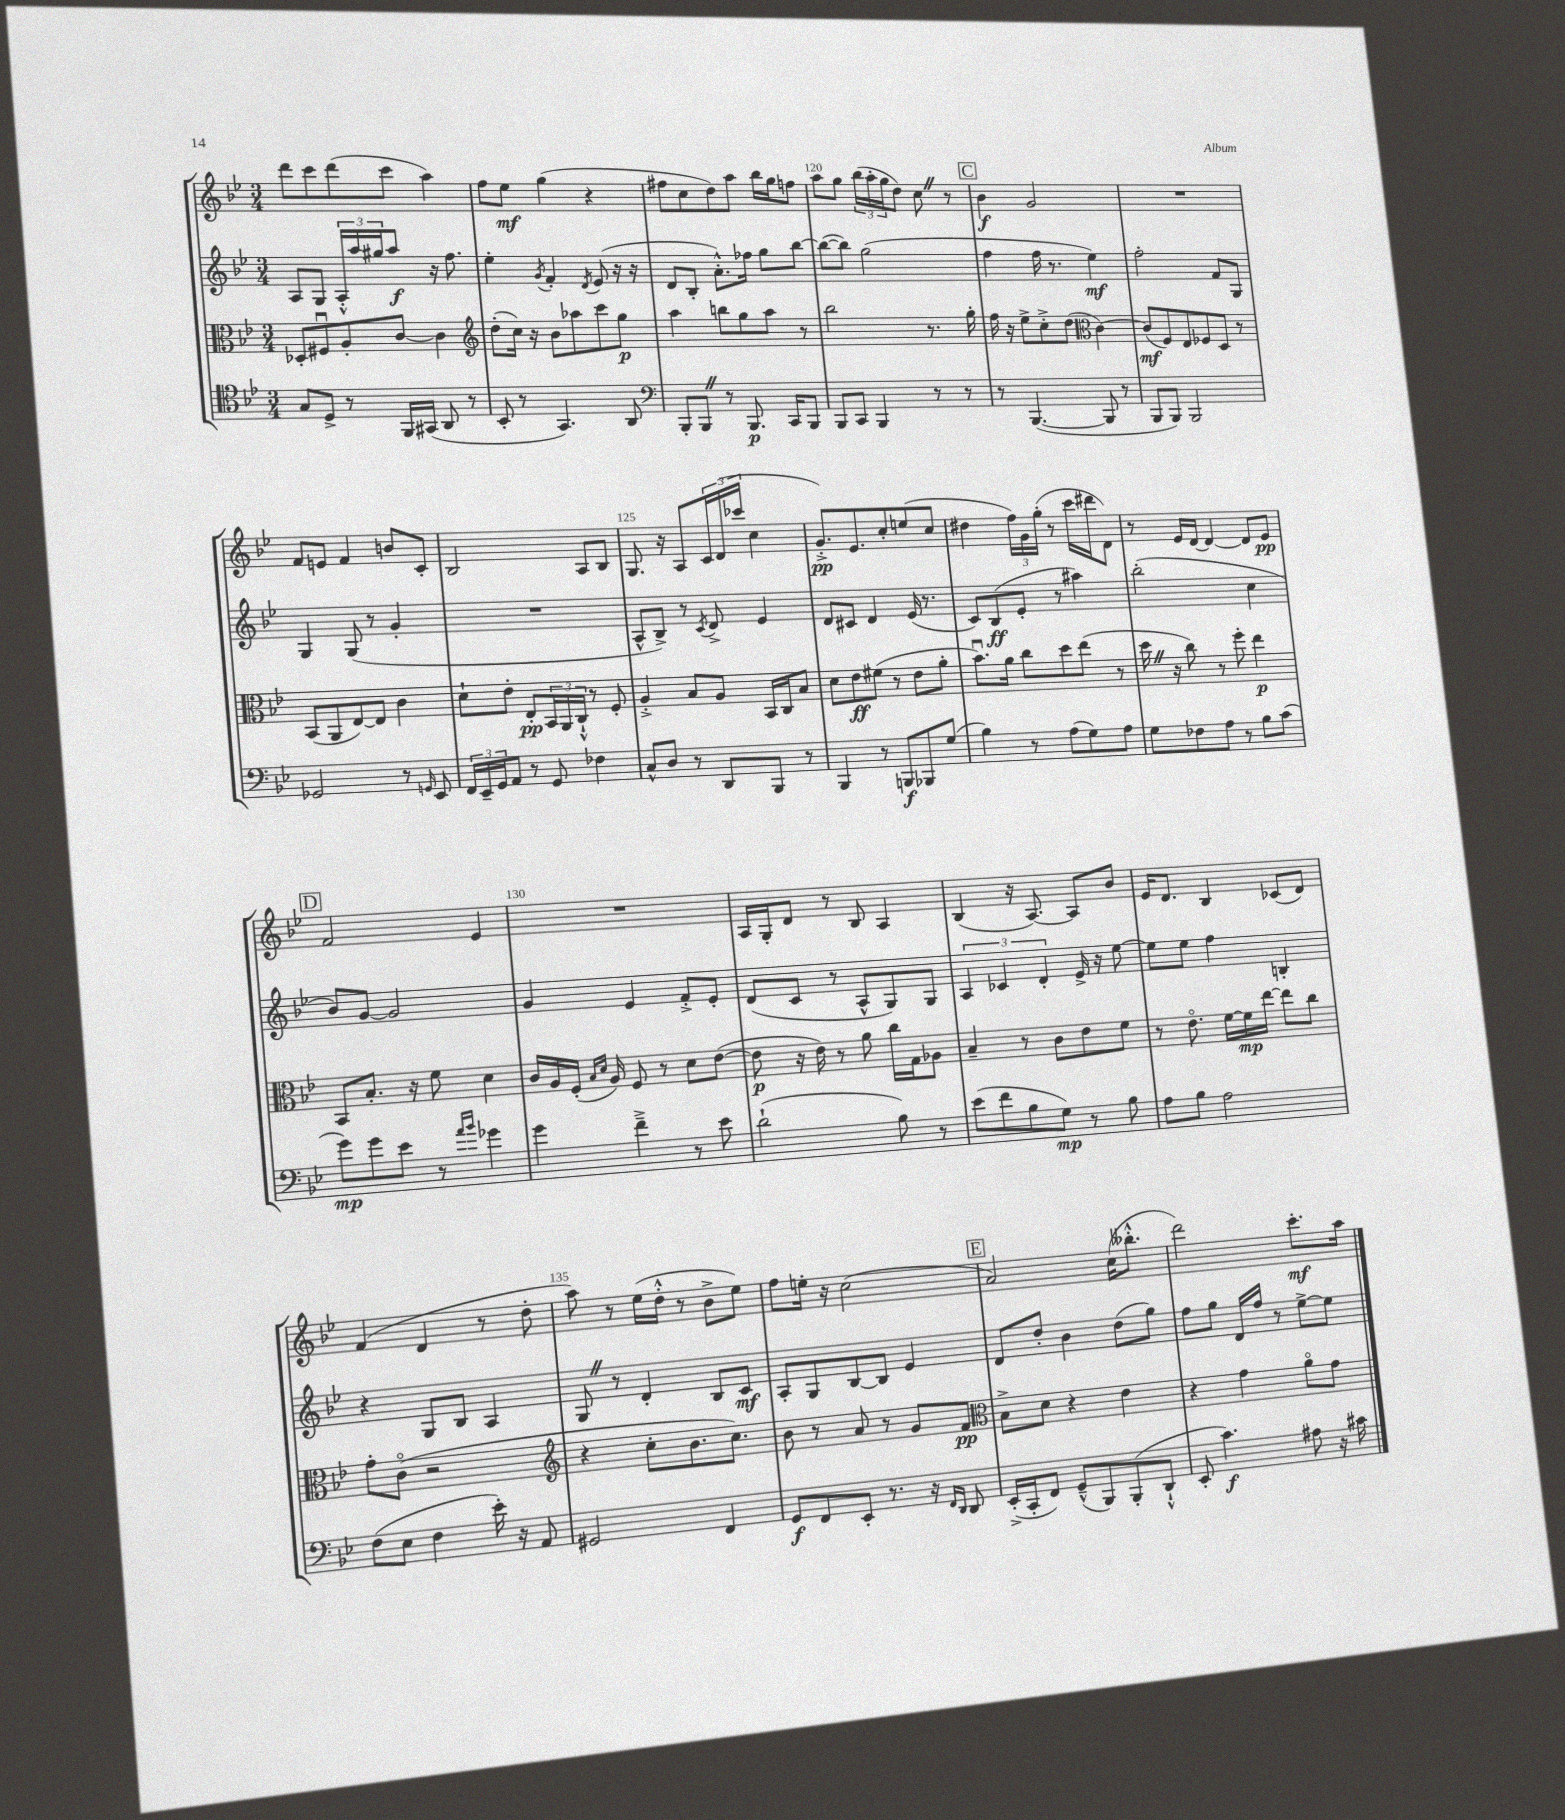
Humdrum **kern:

**kern	**dynam	**kern	**dynam	**kern	**dynam	**kern	**dynam
*part4	*part4	*part3	*part3	*part2	*part2	*part1	*part1
*staff4	*staff4	*staff3	*staff3	*staff2	*staff2	*staff1	*staff1
*clefC4	*	*clefC3	*	*clefG2	*	*clefG2	*
*k[b-e-]	*	*k[b-e-]	*	*k[b-e-]	*	*k[b-e-]	*
*M3/4	*	*M3/4	*	*M3/4	*	*M3/4	*
=117	=117	=117	=117	=117	=117	=117	=117
8G/L	.	8D-X'/L	.	8A/L	.	8ddd\L	.
8D^/J	.	8F#Xu/	.	8G/J	.	8ccc\	.
8r	.	8A'/	.	24A'^^/LL	.	(8ddd\	.
.	.	.	.	24aa/	.	.	.
.	.	.	.	24gg#X/J	.	.	.
16FF/LL	.	[8c/J	.	8aa/J	f	8ccc\J	.
(16GG#X/JJ	.	.	.	.	.	.	.
8AA/	.	4c\]	.	16r	.	4aa\)	.
.	.	.	.	8.ff\	.	.	.
8r	.	.	.	.	.	.	.
=118	=118	=118	=118	=118	=118	=118	=118
*	*	*clefG2	*	*	*	*	*
8BB-'/	.	(8dd'\L	.	4ee-'\	.	8ff\L	.
8r	.	16cc\Jk)	.	.	.	8ee-\J	mf
.	.	16r	.	.	.	.	.
.	.	.	.	8qg/	.	.	.
4.GG/)	.	8b-\L	.	4f'/	.	(4gg\	.
.	.	8aa-X\	.	.	.	.	.
.	.	.	.	8qd/	.	.	.
.	.	8ccc\	.	(8e-/	.	4r	.
8AA/	.	8gg\J	p	16r	.	.	.
.	.	.	.	16r	.	.	.
=119	=119	=119	=119	=119	=119	=119	=119
*clefF4	*	*	*	*	*	*	*
8BBB-'/L	.	4aa\	.	8d/L	.	8ff#X\L	.
8BBB-Z/J	.	.	.	8B-'/J	.	8cc\	.
8r	.	8bbn\L	.	8.a'^^\L)	.	8dd\)	.
8.BBB-/	p	8gg\	.	.	.	8aa\J	.
.	.	.	.	16ff-X\Jk	.	.	.
.	.	8aa\J	.	8gg\L	.	16bb-\LL	.
16CC/KL	.	.	.	.	.	16gg\J	.
8BBB-/J	.	8r	.	[8bb-\J	.	8ffn\J	.
=120	=120	=120	=120	=120	=120	=120	=120
8BBB-/L	.	2bb-\	.	(8bb-\L_	.	8aa\L	.
8CC/J	.	.	.	8bb-\J])	.	8gg\J	.
4BBB-/	.	.	.	(2gg\	.	(24bb-\LL	.
.	.	.	.	.	.	24aa'\	.
.	.	.	.	.	.	24gg\J	.
.	.	.	.	.	.	8dd\J)	.
8r	.	8.r	.	.	.	8ccZ\	.
8r	.	.	.	.	.	8r	.
.	.	16gg'\	.	.	.	.	.
!!LO:REH:place=s1:t=C
=121	=121	=121	=121	=121	=121	=121	=121
8r	.	16ff\	.	4ff\	.	4b-\	f
.	.	16r	.	.	.	.	.
([4.BBB-/	.	8ee-^\L	.	.	.	.	.
.	.	8cc'^\	.	16ff\	.	2g/	.
.	.	.	.	8.r	.	.	.
.	.	(8dd\J	.	.	.	.	.
*	*	*clefC3	*	*	*	*	*
8BBB-/]	.	[4c\)	.	4ee-\)	mf	.	.
8r	.	.	.	.	.	.	.
=122	=122	=122	=122	=122	=122	=122	=122
8BBB-/L	.	(8c/L]	mf	2ff'\	.	2.r	.
8BBB-/J)	.	8F/)	.	.	.	.	.
2BBB-/	.	8E-/	.	.	.	.	.
.	.	8F-X/	.	.	.	.	.
.	.	8D/J	.	8f/L	.	.	.
.	.	8r	.	8G/J	.	.	.
!!LO:LB:g=z
=123	=123	=123	=123	=123	=123	=123	=123
2GG-X/	.	(8BB-/L	.	4G/	.	8f/L	.
.	.	8AA/	.	.	.	8en/J	.
.	.	[8E-/)	.	(8G/	.	4f/	.
.	.	8E-/J]	.	8r	.	.	.
8r	.	4c\	.	4g'/	.	8bn/L	.
16qqGGn/	.	.	.	.	.	.	.
8EE-/	.	.	.	.	.	8c'/J	.
=124	=124	=124	=124	=124	=124	=124	=124
24FF/LL	.	8d`\L	.	2.r	.	2B-/	.
24EE-~/	.	.	.	.	.	.	.
24GG/J	.	.	.	.	.	.	.
8AA/J	.	8e-'\J	.	.	.	.	.
8r	.	8E-'/L	pp	.	.	.	.
8GG/	.	24BB-/L	.	.	.	.	.
.	.	24AA/	.	.	.	.	.
.	.	24C`^^/JJ	.	.	.	.	.
4F-X\	.	8r	.	.	.	8A/L	.
.	.	8F'/	.	.	.	8B-/J	.
=125	=125	=125	=125	=125	=125	=125	=125
8C^^/L	.	4A'^/	.	8A^^/L	.	8.G/	.
8D/J	.	.	.	8B-^/J)	.	.	.
.	.	.	.	.	.	16r	.
8r	.	8B-/L	.	8r	.	8A/L	.
.	.	.	.	8qc/	.	.	.
8DD/L	.	8A/J	.	8d^/	.	24c/L	.
.	.	.	.	.	.	(24d/	.
.	.	.	.	.	.	24ccc-X/JJ	.
8BBB-/J	.	16BB-/LL	.	4e-/	.	4cc\	.
.	.	16C/J	.	.	.	.	.
8r	.	8B-/J	.	.	.	.	.
=126	=126	=126	=126	=126	=126	=126	=126
4BBB-/	.	8d\L	.	8d/L	.	8.g'^/L)	pp
.	.	8e-\	ff	8c#X/J	.	.	.
.	.	.	.	.	.	8.e-/	.
8r	.	(8f#X\J	.	4d/	.	.	.
8BBBn/L	f	8r	.	.	.	8cc'/	.
8BBB-X/	.	8e-\L	.	(16e-/	.	(8een/	.
.	.	.	.	8.r	.	.	.
(8G/J	.	8a'\J	.	.	.	8cc/J	.
=127	=127	=127	=127	=127	=127	=127	=127
4B-\)	.	8.b-u\L)	.	8c/L)	.	4dd#X\	.
.	.	.	.	(8B-/	ff	.	.
.	.	16a\Jk	.	.	.	.	.
8r	.	8cc\L	.	8e-'/J	.	24ff\LL)	.
.	.	.	.	.	.	24g\	.
.	.	.	.	.	.	(24gg'\JJ	.
(8A\L	.	8dd\	.	8r	.	8r	.
8G\)	.	(8ee-\J	.	4aa#X\)	.	16ccc\LL	.
.	.	.	.	.	.	16ddd#X\J	.
8A\J	.	8r	.	.	.	8d\J)	.
=128	=128	=128	=128	=128	=128	=128	=128
8G\L	.	16ddZ\	.	(2bb-'\	.	8r	.
.	.	16r	.	.	.	.	.
8F-X\	.	8cc\)	.	.	.	16e-/LL	.
.	.	.	.	.	.	[16d/JJ	.
8A\J	.	8r	.	.	.	4d/_	.
8r	.	8ff'\	.	.	.	.	.
8B-\L	.	4ee-\	p	4cc\	.	8d/L]	.
(8c\J	.	.	.	.	.	8e-/J	pp
!!LO:LB:g=z
!!LO:REH:place=s1:t=D
=129	=129	=129	=129	=129	=129	=129	=129
8g\L)	mp	8BB-/L	.	8b-/L)	.	2f/	.
8g\	.	8.B-'/J	.	[8g/J	.	.	.
8e-\J	.	.	.	2g/]	.	.	.
.	.	16r	.	.	.	.	.
8r	.	8f\	.	.	.	.	.
16qqa/LL	.	.	.	.	.	.	.
16qqb-/JJ	.	.	.	.	.	.	.
4g-X\	.	4d\	.	.	.	4e-/	.
=130	=130	=130	=130	=130	=130	=130	=130
4g\	.	16c/LL	.	4g/	.	2.r	.
.	.	16A/	.	.	.	.	.
.	.	(16F'/JJ	.	.	.	.	.
.	.	16qqB-/LL	.	.	.	.	.
.	.	16qqd/JJ	.	.	.	.	.
.	.	16A/)	.	.	.	.	.
4f~^\	.	8F/	.	4e-/	.	.	.
.	.	8r	.	.	.	.	.
8r	.	8d\L	.	8f'^/L	.	.	.
8e-\	.	([8e-\J	.	8e-'/J	.	.	.
=131	=131	=131	=131	=131	=131	=131	=131
(2d`\	.	8e-\]	p	(8d/L	.	16A/LL	.
.	.	.	.	.	.	16G'/J	.
.	.	16r	.	8c/J	.	8d/J	.
.	.	16e-\)	.	.	.	.	.
.	.	8r	.	8r	.	8r	.
.	.	8a\	.	8A^^/L	.	8B-/	.
8B-\)	.	16cc\LL	.	8G/)	.	4A/	.
.	.	16G\J	.	.	.	.	.
8r	.	8A-X\J	.	8G/J	.	.	.
=132	=132	=132	=132	=132	=132	=132	=132
(8e-\L	.	4B-~/	.	6A/	.	(4B-/	.
8f\	.	.	.	.	.	.	.
.	.	.	.	6c-X/	.	.	.
8B-\	.	8r	.	.	.	16r	.
.	.	.	.	.	.	[8.A/)	.
.	.	.	.	6d'/	.	.	.
8G\J)	mp	8c\L	.	.	.	.	.
8r	.	8e-\	.	16e-^/	.	8A/L]	.
.	.	.	.	16r	.	.	.
8B-\	.	8f\J	.	[8ee-\	.	8b-/J	.
=133	=133	=133	=133	=133	=133	=133	=133
8A\L	.	8r	.	8ee-\L]	.	16e-/KL	.
.	.	.	.	.	.	8.d/J	.
8B-\J	.	8.e-\	.	8ee-\J	.	.	.
2A\	.	.	.	4ff\	.	4B-/	.
.	.	[16f\LL	.	.	.	.	.
.	.	16f\]	mp	.	.	.	.
.	.	[16ee-\JJ	.	.	.	.	.
.	.	8ee-\L]	.	4Bn'/	.	(8c-X/L	.
.	.	8cc\J	.	.	.	8d/J)	.
!!LO:LB:g=z
=134	=134	=134	=134	=134	=134	=134	=134
(8F\L	.	8g'\L	.	4r	.	(4f/	.
8E-\J	.	(8c\J	.	.	.	.	.
4F\	.	2r	.	8G/L	.	4d/	.
.	.	.	.	8B-/J	.	.	.
16e-'\)	.	.	.	4A/	.	8r	.
16r	.	.	.	.	.	.	.
8AA/	.	.	.	.	.	8dd'\	.
=135	=135	=135	=135	=135	=135	=135	=135
*	*	*clefG2	*	*	*	*	*
2GG#X/	.	4r	.	8GZ/	.	8aa\)	.
.	.	.	.	8r	.	8r	.
.	.	8cc'\L	.	4d'/	.	(16ee-\LL	.
.	.	.	.	.	.	16dd'^^\JJ	.
.	.	8.b-\	.	.	.	8r	.
4FF/	.	.	.	8B-/L	.	8b-^\L	.
.	.	8.cc\J)	.	.	.	.	.
.	.	.	.	8c/J	mf	8ee-\J)	.
=136	=136	=136	=136	=136	=136	=136	=136
8GG/L	f	8b-\	.	8A'/L	.	8ff\L	.
8FF/	.	8r	.	8G/	.	16een'\Jk	.
.	.	.	.	.	.	16r	.
8EE-'/J	.	8a/	.	[8B-/	.	(2cc\	.
8.r	.	8r	.	8B-/J]	.	.	.
.	.	8g/L	.	4e-/	.	.	.
16r	.	.	.	.	.	.	.
16qqFF/LL	.	.	.	.	.	.	.
16qqDD/JJ	.	.	.	.	.	.	.
8DD/	.	8f/J	pp	.	.	.	.
!!LO:REH:place=s1:t=E
=137	=137	=137	=137	=137	=137	=137	=137
*	*	*clefC3	*	*	*	*	*
(16EE-'^/LL	.	8B-^\L	.	8d/L	.	2a/)	.
16CC'/J	.	.	.	.	.	.	.
8FF/J)	.	8d\J	.	8dd'/J	.	.	.
(8GG~^^/L	.	4r	.	4b-\	.	.	.
8BBB-/)	.	.	.	.	.	.	.
(8BBB-'/	.	4e-\	.	(8dd\L	.	(16cc\KL	.
.	.	.	.	.	.	8.bb--X'^^\J	.
8DD`^^/J	.	.	.	8gg\J)	.	.	.
=138	=138	=138	=138	=138	=138	=138	=138
8EE-'/	.	4r	.	8ff\L	.	2ddd\)	.
4.c\)	f	.	.	8gg\J	.	.	.
.	.	4g\	.	16d/LL	.	.	.
.	.	.	.	16ff/JJ	.	.	.
.	.	.	.	8r	.	.	.
8A#X\	.	8a\L	.	[8ee-^\L	.	8.ccc'\L	mf
16r	.	8g\J	.	8ee-\J]	.	.	.
16c#X\	.	.	.	.	.	16aa\Jk	.
==	==	==	==	==	==	==	==
*-	*-	*-	*-	*-	*-	*-	*-
